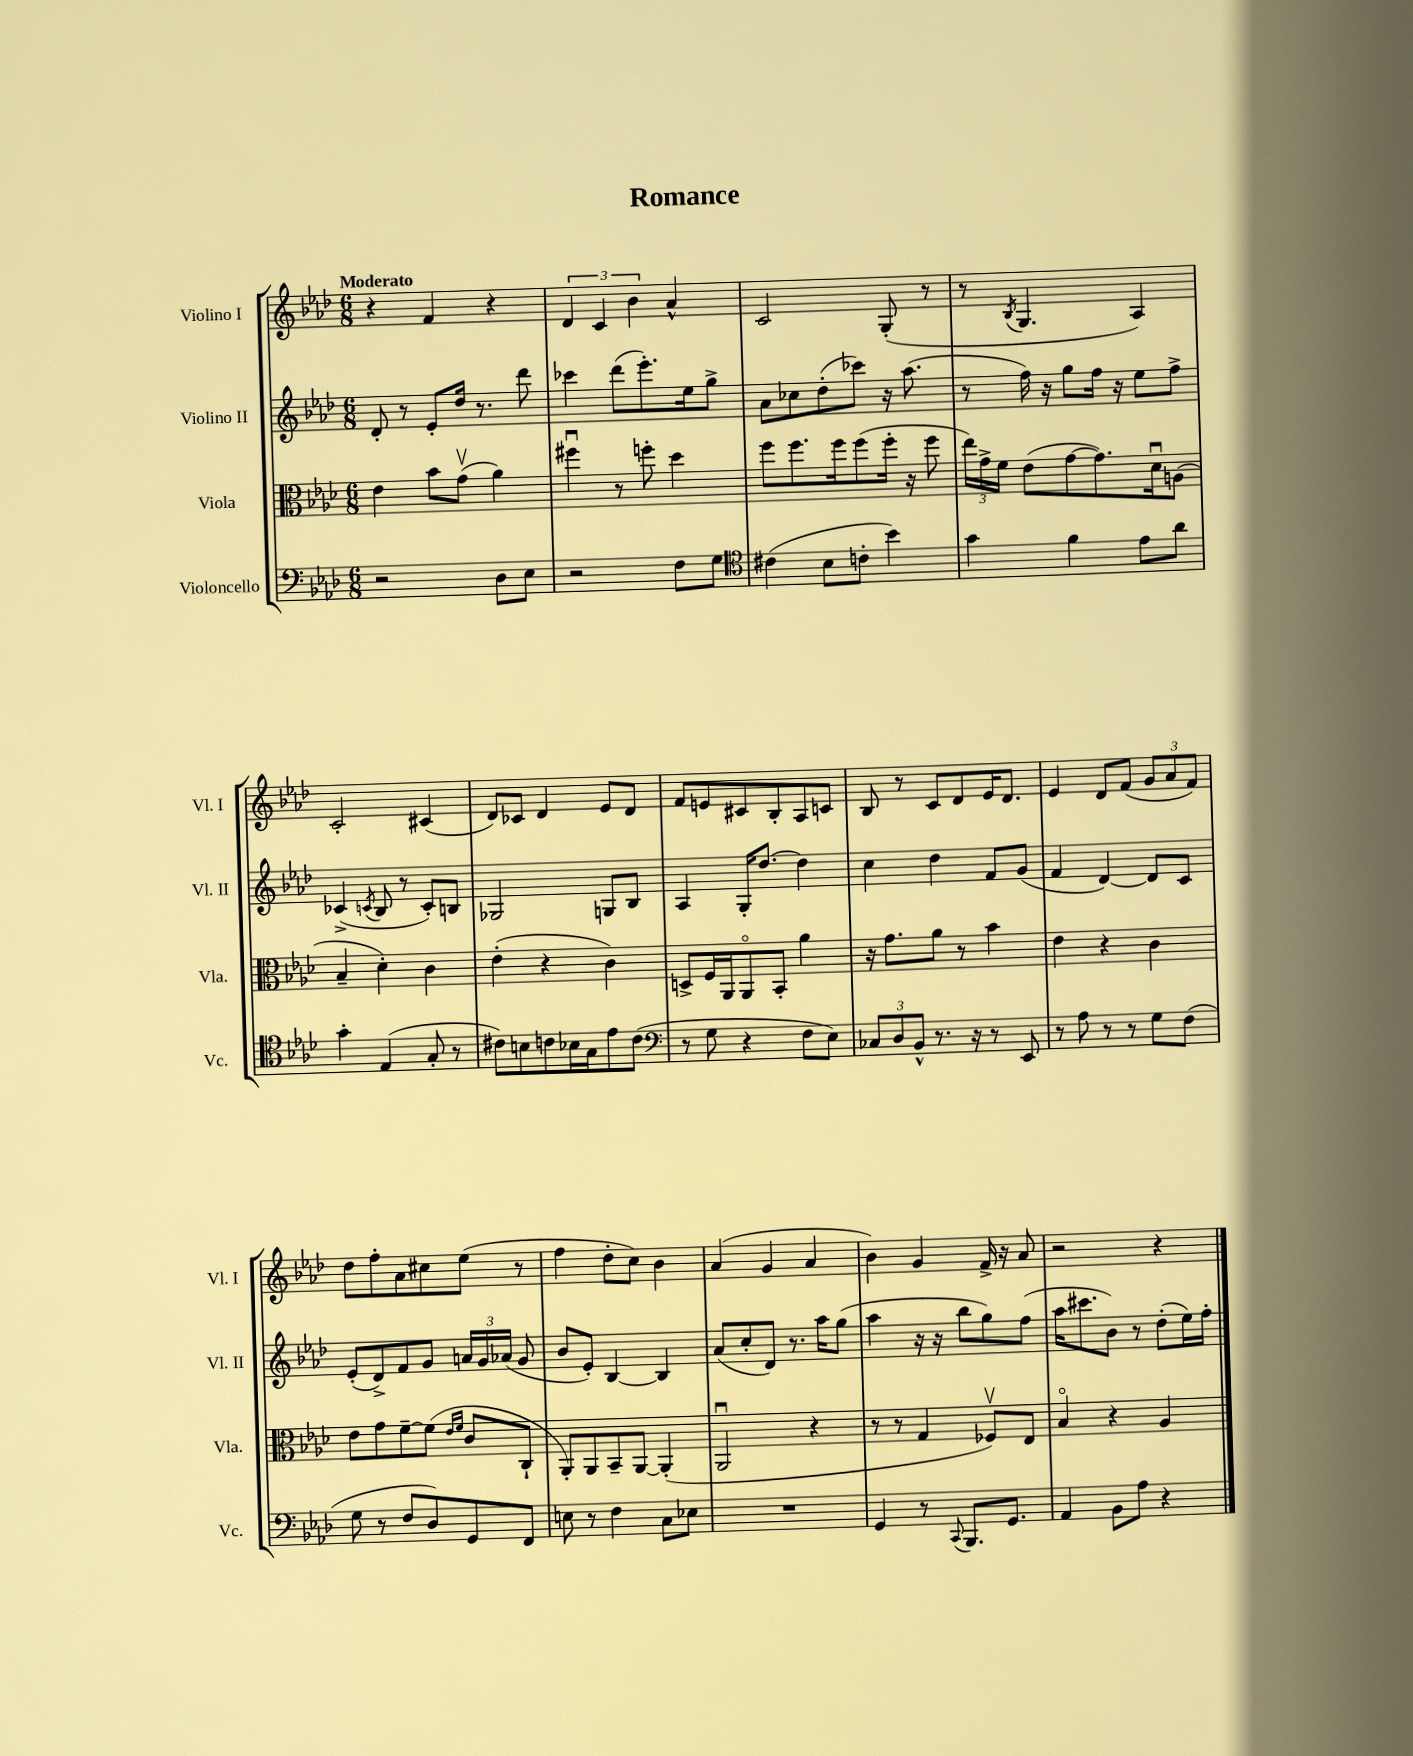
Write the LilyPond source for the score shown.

\header { title = "Romance" }
<<
\new StaffGroup <<
\new Staff = "s0" \with { instrumentName = "Violino I" shortInstrumentName = "Vl. I" } {
    \clef treble \key aes \major \numericTimeSignature \time 6/8 \tempo "Moderato"
    \autoBeamOff r4 f'4 r4 |
    \tuplet 3/2 { des'4 c'4 bes'4 } aes'4-^ |
    c'2 g8-.( r8 |
    r8 \acciaccatura { bes8 } g4. aes4) |
    c'2-. cis'4( |
    des'8[) ces'8] des'4 ees'8[ des'8] |
    f'8[ e'8 cis'8 bes8-. aes8 c'8] |
    bes8 r8 c'8[ des'8 ees'16 des'8.] |
    ees'4 des'8[ f'8]( \tuplet 3/2 { g'8[ aes'8 f'8]) } |
    des''8[ f''8-. aes'8 cis''8 ees''8]( r8 |
    f''4 des''8[-. c''8]) bes'4 |
    aes'4( g'4 aes'4 |
    bes'4) g'4 f'16-> r16 aes'8 |
    r2 r4 \bar "|." |
}
\new Staff = "s1" \with { instrumentName = "Violino II" shortInstrumentName = "Vl. II" } {
    \clef treble \key aes \major \numericTimeSignature \time 6/8
    \autoBeamOff des'8-. r8 ees'8[-. des''16] r8. des'''8 |
    ces'''4 des'''8[( ees'''8.-.) ees''16 g''8]-> |
    aes'8[ ces''8 des''8-.( ces'''8]) r16 aes''8.( |
    r8 f''16) r16 g''8[ f''16] r16 ees''8[ f''8]-> |
    ces'4->( \acciaccatura { c'8 } bes8 r8 c'8[-.) b8] |
    ges2 g8[ bes8] |
    aes4 g16[-. des''8.]~ des''4 |
    c''4 des''4 f'8[ g'8]( |
    f'4 des'4~) des'8[ c'8] |
    ees'8[-.( des'8->) f'8 g'8] \tuplet 3/2 { a'16[ g'16 aes'16]( } g'8 |
    bes'8[ ees'8]-.) bes4~ bes4 |
    aes'8[( c''8-. des'8]) r8. aes''16[ g''8]( |
    aes''4 r16 r16 bes''8[ g''8) f''8]( |
    aes''16[ cis'''8. bes'8]) r8 des''8[-.( ees''16) f''16]-. \bar "|." |
}
\new Staff = "s2" \with { instrumentName = "Viola" shortInstrumentName = "Vla." } {
    \clef alto \key aes \major \numericTimeSignature \time 6/8
    \autoBeamOff ees'4 bes'8[ g'8]\upbow( aes'4) |
    fis''4\downbow r8 f''8-. des''4 |
    f''8[ f''8. f''16 f''8( f''16]-. r16 f''8 |
    \tuplet 3/2 { ees''16[) g'16-> f'16] } ees'8[( g'8~ g'8.) des'16\downbow a8]( |
    bes4-- des'4-.) c'4 |
    ees'4-.( r4 c'4) |
    d8[-> f16 aes,16 aes,8\flageolet bes,8]-. aes'4 |
    r16 g'8.[ aes'8] r8 bes'4 |
    ees'4 r4 c'4 |
    ees'8[ g'8 f'8~-- f'8]( \grace { ees'16[ f'16] } c'8[ c8]-! |
    aes,8[-.) aes,8 bes,8-- aes,8]~ aes,4-.( |
    aes,2\downbow r4 |
    r8 r8 g4 fes8[\upbow) ees8] |
    bes4\flageolet r4 aes4 \bar "|." |
}
\new Staff = "s3" \with { instrumentName = "Violoncello" shortInstrumentName = "Vc." } {
    \clef bass \key aes \major \numericTimeSignature \time 6/8
    \autoBeamOff r2 des8[ ees8] |
    r2 f8[ g8] |
    \clef tenor cis'4( bes8[ c'8]-. bes'4) |
    g'4 f'4 ees'8[ aes'8] |
    g'4-. ees4( g8-. r8 |
    cis'8[) b8 c'8 bes16 g16 ees'8 c'8]( |
    \clef bass r8 g8 r4 f8[ ees8]) |
    \tuplet 3/2 { ces8[ des8 bes,8]-^ } r8. r16 r8 ees,8 |
    r8 aes8 r8 r8 g8[ f8]( |
    g8 r8 f8[ des8) g,8 f,8] |
    e8 r8 f4 c8[ ees8] |
    R2. |
    g,4 r8 \appoggiatura { c,8 } bes,,8.[ g,8.] |
    aes,4 bes,8[ aes8] r4 \bar "|." |
}
>>
>>
\layout { \context { \Score \remove "Bar_number_engraver" } }
